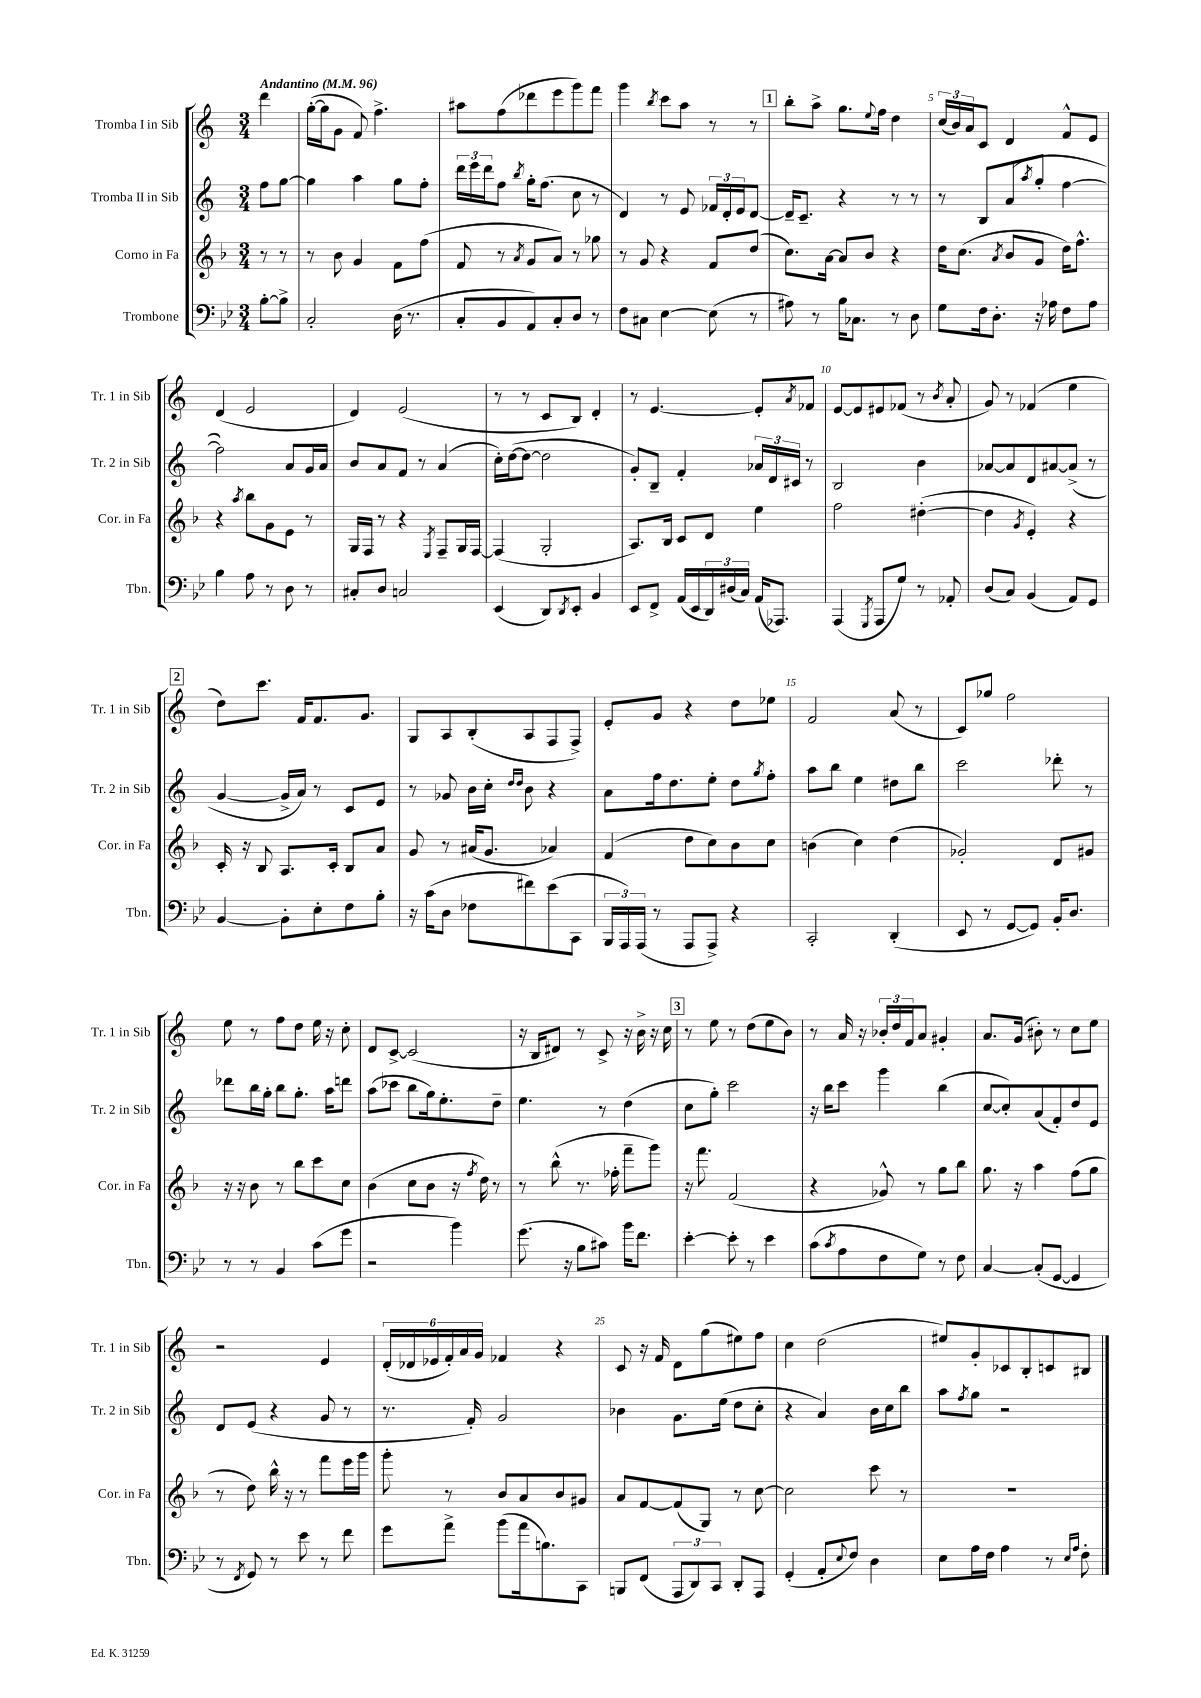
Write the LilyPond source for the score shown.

<<
\new StaffGroup <<
\new Staff = "s0" \with { instrumentName = "Tromba I in Sib" shortInstrumentName = "Tr. 1 in Sib" } {
    \clef treble \key c \major \numericTimeSignature \time 3/4 \partial 4 \tempo "Andantino" 4 = 96
    d'''4 |
    g''16~-.( g''16 g'8 f'8) f''4.-> |
    ais''8 f''8( des'''8 e'''8 g'''8) f'''8 |
    g'''4 \acciaccatura { b''8 } c'''8 a''8 r8 r8 |
    \mark \markup { \box "1" } b''8-. a''8-> g''8. \appoggiatura { e''8 } f''16 d''4 |
    \tuplet 3/2 { c''16( b'16) a'16 } c'8 d'4 f'8-^ e'8 |
    d'4( e'2 |
    d'4) e'2( |
    r8 r8 c'8 b8) d'4-. |
    r8 e'4.~ e'8-. \acciaccatura { a'8 } fes'8 |
    e'8~ e'8 eis'8 fes'8( r8 \acciaccatura { b'8 } a'8-. |
    g'8) r8 fes'4( e''4 |
    \mark \markup { \box "2" } d''8) c'''8. f'16 f'8. g'8. |
    g8 a8 b8-.( a8 f8 f8->) |
    e'8-. g'8 r4 d''8 ees''8 |
    f'2 a'8( r8 |
    c'8) ges''8 f''2 |
    e''8 r8 f''8 d''8 e''16 r16 c''8-. |
    d'8 c'8~-> c'2( |
    r16 b16 dis'8) r8 c'8-> r16 b'16-> r16 c''16 |
    \mark \markup { \box "3" } r8 e''8 r8 d''8( e''8 b'8) |
    r8 a'16 r16 \tuplet 3/2 { bes'16-. d''16 f'16 } a'8 gis'4-. |
    a'8. g'16( bis'8-.) r8 c''8 e''8 |
    r2 e'4 |
    \tuplet 6/4 { d'16-.( des'16 ees'16 f'16-.) a'16 g'16 } fes'4 r4 |
    c'8 r16 f'16 d'8 g''8( eis''8) f''8 |
    c''4 d''2( |
    eis''8) g'8-. ces'8 b8-. c'8 bis8 \bar "|." |
}
\new Staff = "s1" \with { instrumentName = "Tromba II in Sib" shortInstrumentName = "Tr. 2 in Sib" } {
    \clef treble \key c \major \numericTimeSignature \time 3/4 \partial 4
    f''8 g''8~ |
    g''4 a''4 g''8 f''8-. |
    \tuplet 3/2 { d'''16 e'''16 d'''16 } f''8 \acciaccatura { b''8 } g''16-. f''8.( c''8 r8 |
    d'4) r8 e'8 \tuplet 3/2 { fes'16 d'16-. e'16 } d'8~ |
    \mark \markup { \box "1" } d'16-- c'8.-- r4 r8 r8 |
    r8 b8 a'8( \acciaccatura { a''8 } g''8-. f''4~ |
    f''2) a'8 g'16 a'16 |
    b'8 a'8 f'8 r8 a'4( |
    c''16-.) d''16~( d''8~ d''2 |
    g'8-.) b8-- f'4-. \tuplet 3/2 { aes'16 d'16 cis'16 } r8 |
    b2 b'4 |
    aes'8~ aes'8 d'8 ais'8~ ais'8->( r8 |
    \mark \markup { \box "2" } g'4~ g'16-> a'16) r8 c'8 e'8 |
    r8 ges'8 b'16 c''16-. \grace { d''16 d''16 } b'8 r4 |
    a'8 f''16 d''8. e''8-. d''8 \acciaccatura { g''8 } f''8-. |
    a''8 b''8 e''4 dis''8 b''8 |
    c'''2 des'''8-. r8 |
    des'''8 b''16 g''16-. b''8 g''8.-. a''16 d'''8 |
    a''8( ces'''8 b''8 g''16) e''8.-. d''8-- |
    e''4. r8 d''4( |
    \mark \markup { \box "3" } c''8 g''8-.) c'''2 |
    r16 b''16 c'''8 g'''4 b''4( |
    c''8~ c''8-.) a'8( f'8-.) d''8 e'8 |
    d'8 e'8( r4 g'8 r8 |
    r8. f'16-.) g'2 |
    bes'4 g'8. e''16( d''8 c''8-. |
    r4 a'4) b'16 c''16 b''8 |
    a''8 \acciaccatura { f''8 } g''8 r2 \bar "|." |
}
\new Staff = "s2" \with { instrumentName = "Corno in Fa" shortInstrumentName = "Cor. in Fa" } {
    \clef treble \key f \major \numericTimeSignature \time 3/4 \partial 4
    r8 r8 |
    r8 bes'8 g'4 f'8 f''8( |
    f'8 r8 \acciaccatura { a'8 } g'8 a'8) r8 ges''8 |
    r8 g'8 r4 f'8 d''8( |
    \mark \markup { \box "1" } c''8.) a'16~ a'8 bes'8 r4 |
    d''16 c''8.( \acciaccatura { a'8 } bes'8 g'8 d''16) f''8.-^ |
    r4 \acciaccatura { a''8 } bes''8 g'8 e'8 r8 |
    g16 f16 r8 r4 \acciaccatura { e8 } f8-- g16 f16~ |
    f4( g2-. |
    a8.) bes16 c'8 d'8 e''4 |
    f''2 dis''4~-.( |
    dis''4 \acciaccatura { g'8 } e'4-.) r4 |
    \mark \markup { \box "2" } c'16-. r16 bes8 a8. c'16-. bes8 a'8 |
    g'8 r8 ais'16( g'8. aes'4) |
    f'4( d''8 c''8) bes'8 c''8 |
    b'4( c''4) d''4( |
    ges'2-.) d'8 gis'8 |
    r16 r16 bes'8 r8 bes''8 c'''8 c''8 |
    bes'4( c''8 bes'8 r16 \acciaccatura { f''8 } d''16) r8 |
    r8 bes''8-^( r8. fes''16-. f'''8-- g'''8) |
    \mark \markup { \box "3" } r16 f'''8. f'2( |
    r4 ges'8-^) r8 g''8 bes''8 |
    g''8. r16 a''4 f''8( g''8 |
    r8 d''8) bes''16-^ r16 r8 f'''8 e'''16 g'''16 |
    g'''8-. r8 bes'8 a'8 bes'8 gis'8 |
    a'8 f'8~ f'8( g8) r8 c''8~ |
    c''2 c'''8 r8 |
    R2. \bar "|." |
}
\new Staff = "s3" \with { instrumentName = "Trombone" shortInstrumentName = "Tbn." } {
    \clef bass \key bes \major \numericTimeSignature \time 3/4 \partial 4
    bes8~-. bes8-> |
    c2-. d16( r8. |
    c8-. bes,8 a,8) c8-. d8 r8 |
    f8 cis8 ees4~ ees8( r8 |
    \mark \markup { \box "1" } ais8) r8 bes16 ces8. r8 d8 |
    g8 f16 d8.-. r16 aes16 f8 aes8 |
    bes4 a8 r8 d8 r8 |
    cis8-. d8 c2 |
    ees,4( d,8) \acciaccatura { d,8 } ees,8-. bes,4 |
    ees,8 f,8-> a,16( ees,16 \tuplet 3/2 { d,16) dis16( c16) } a,16( aes,,8.) |
    a,,4( \acciaccatura { g,,8 } a,,8 g8) r8 aes,8-. |
    d8( c8) bes,4( a,8) g,8 |
    \mark \markup { \box "2" } bes,4~ bes,8-. ees8-. f8 bes8-. |
    r16 c'16( d8 fes8 fis'8) ees'8( c,8 |
    \tuplet 3/2 { bes,,16 a,,16) a,,16( } r8 a,,8 a,,8->) r4 |
    c,2-. d,4-.( |
    ees,8 r8 g,8~ g,8) bes,16-. d8. |
    r8 r8 bes,4 c'8( g'8 |
    r2 bes'4) |
    g'8.( r16 bes8 cis'8) bes'16 f'8. |
    \mark \markup { \box "3" } ees'4~-. ees'8-. r8 ees'4 |
    c'8( \acciaccatura { c'8 } a8 f8 g8) r8 f8 |
    c4~ c8-.( g,8~ g,4 |
    r8 \acciaccatura { f,8 } g,8) r8 ees'8 r8 f'8 |
    g'8 a'8-> bes'8( a'16 b8.) c,8 |
    b,,8 f,8( \tuplet 3/2 { a,,8 d,8) c,8 } d,8-. a,,8 |
    g,4-.( a,8-. \appoggiatura { ees8 } f8) d4 |
    ees8 a16 f16 a4 r8 \grace { ees16 a16 } f8-. \bar "|." |
}
>>
>>
\layout { \context { \Score \override BarNumber.break-visibility = ##(#f #t #t) barNumberVisibility = #(every-nth-bar-number-visible 5) } }
